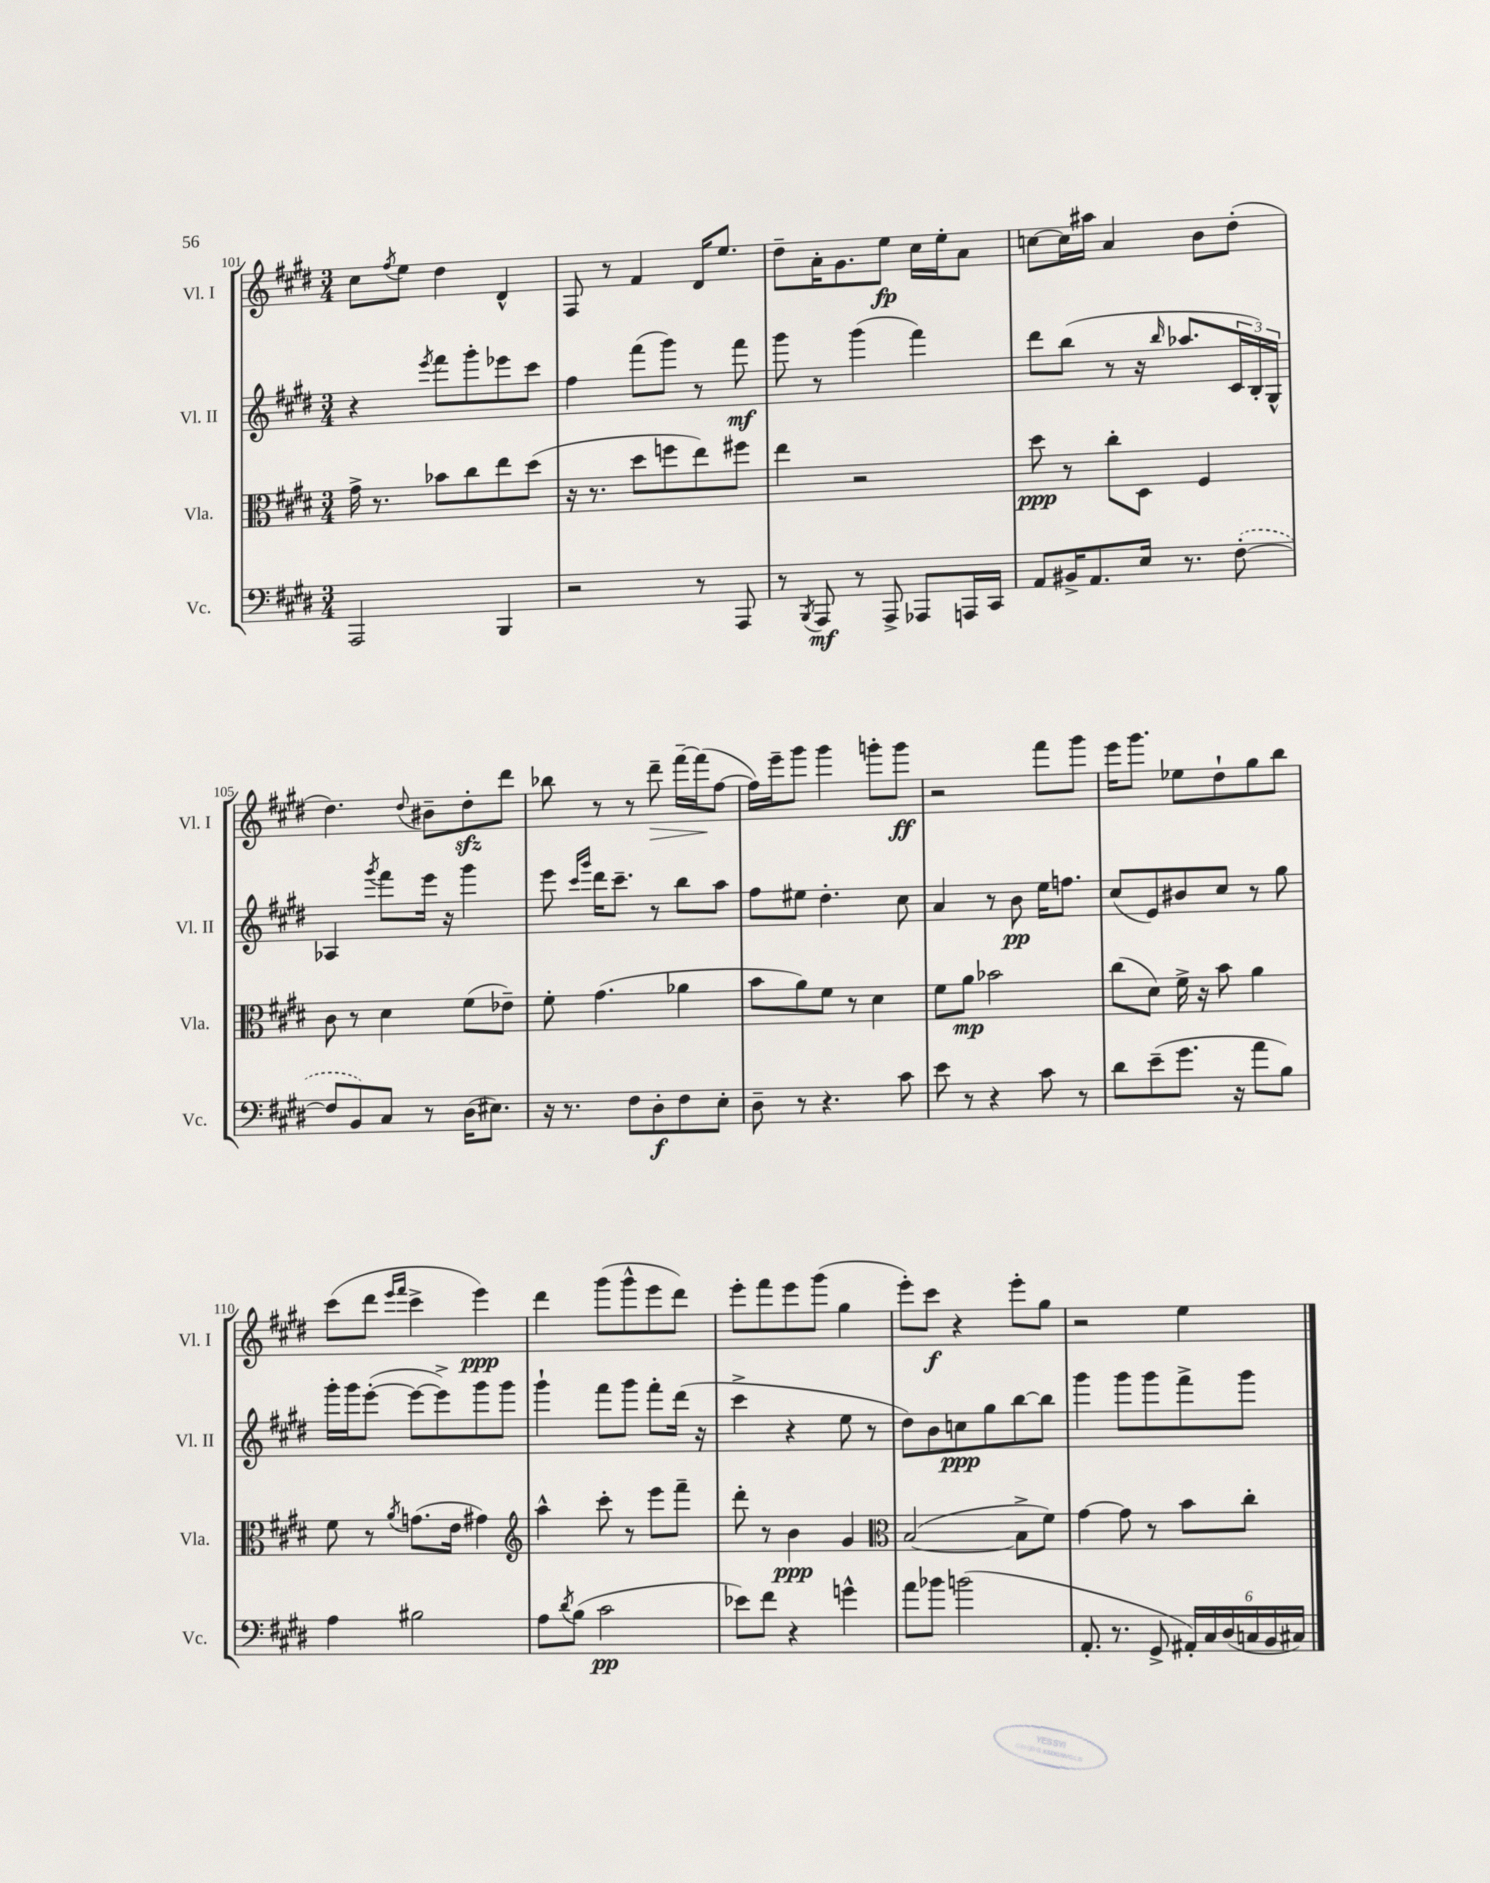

**kern	**kern	**kern	**kern
*staff4	*staff3	*staff2	*staff1
*clefF4	*clefC3	*clefG2	*clefG2
*k[f#c#g#d#]	*k[f#c#g#d#]	*k[f#c#g#d#]	*k[f#c#g#d#]
*M3/4	*M3/4	*M3/4	*M3/4
2AAA	16g#^	4r	8cc#
.	8.r	.	.
.	.	.	8qff#
.	.	.	8ee
.	.	8qeee	.
.	8b-	8fff#	4dd#
.	8cc#	8ggg#'	.
4BBB	8ee	8eee-	4d#^^
.	(8dd#	8ccc#	.
=	=	=	=
2r	16r	4ff#	8F#
.	8.r	.	.
.	.	.	8r
.	8dd#	(8fff#	4f#
.	8ff	8ggg#)	.
8r	8ee)	8r	16d#
.	.	.	8.ee
8AAA	8ff#	8fff#	.
=	=	=	=
8r	4ee	8ggg#	8dd#~
8qBBB	.	.	.
8AAA	.	8r	16a'
.	.	.	8.g#
8r	2r	(4ggg#	.
8AAA^	.	.	8ee
8AAA-	.	4fff#)	16cc#
.	.	.	16ee'
16AAA	.	.	8a
16CC#	.	.	.
=	=	=	=
8AA	8dd#	8ddd#	[8cc
16BB#^	8r	(8bb	16cc]
8.AA	.	.	16aa#
.	8cc#'	8r	4a
16E	8D#	16r	.
.	.	16qqbb	.
8.r	.	8.aa-	.
.	4F#	.	8b
([8F#'	.	24c#	(8dd#'
.	.	24B')	.
.	.	24G#^^	.
=	=	=	=
8F#]	8c#	4A-	4.dd#)
8BB)	8r	.	.
.	.	8qggg#	.
8C#	4d#	8fff#	.
.	.	.	8qqdd#
8r	.	16eee	8b#~
.	.	16r	.
(16D#	(8f#	4ggg#	8dd#'
8.E#)	.	.	.
.	8e-~)	.	8ddd#
=	=	=	=
16r	8f#'	8eee	8bb-
8.r	.	.	.
.	.	16qqccc#	.
.	.	16qqggg#	.
.	(4.g#	16ddd#	8r
.	.	8.ccc#~	.
8F#	.	.	8r
8D#'	.	8r	8ddd#~
8F#	4a-	8bb	[16fff#~
.	.	.	(16fff#]
8E'	.	8aa	[8ff#
=	=	=	=
8D#~	8b	8ff#	16ff#])
.	.	.	16eee~
8r	8a)	8ee#	8ggg#
4.r	8f#	4.dd#'	4ggg#
.	8r	.	.
.	4d#	.	8ggg'
8c#	.	8cc#	8ggg
=	=	=	=
8e	8f#	4a	2r
8r	8a	.	.
4r	2b-	8r	.
.	.	8b	.
8c#	.	16ee	8fff#
.	.	8.ff	.
8r	.	.	8ggg#
=	=	=	=
8d#	(8cc#	(8cc#	16eee
.	.	.	8.ggg#
(8e~	8d#)	8e)	.
8.g#	16f#^	8b#	8ee-
.	16r	.	.
.	8b	8cc#	8dd#`
16r	.	.	.
8a	4a	8r	8gg#
8B)	.	8gg#	8bb
=	=	=	=
4A	8f#	16ggg#'	(8ccc#
.	.	16ggg#	.
.	8r	([8eee'	8ddd#
.	.	.	16qqeee
.	8qa	.	16qqfff#
2B#	(8.g	8eee_	4ccc#^
.	.	8eee^])	.
.	16e	.	.
.	4g#)	8ggg#	4eee)
.	.	8ggg#	.
=	=	=	=
*	*clefG2	*	*
8A	4aa^^	4ggg#`	4ddd#
8qd#	.	.	.
(8B	.	.	.
2c#	8ccc#'	8fff#	(8ggg#
.	8r	8ggg#	8ggg#^^
.	8eee	8fff#'	8eee
.	8fff#~	(16ddd#	8ddd#)
.	.	16r	.
=	=	=	=
8e-)	8ddd#'	4ccc#^	8eee'
8f#	8r	.	8fff#
4r	4b	4r	8eee
.	.	.	(8ggg#
4g^^	4g#	8ee	4gg#
.	.	8r	.
=	=	=	=
*	*clefC3	*	*
8a	([2B	8dd#)	8eee')
8b-	.	8b	8ccc#
(2b	.	8cc	4r
.	.	8gg#	.
.	8B^]	[8bb	8eee'
.	8f#)	8bb]	8gg#
=	=	=	=
8.AA'	[4g#	4ggg#	2r
8.r	.	.	.
.	8g#]	8ggg#	.
8GG#^	8r	8ggg#	.
24AA#')	8b	8fff#^	4ee
24C#	.	.	.
(24D#	.	.	.
24C	8cc#'	8ggg#	.
24BB	.	.	.
24C#)	.	.	.
==	==	==	==
*-	*-	*-	*-
